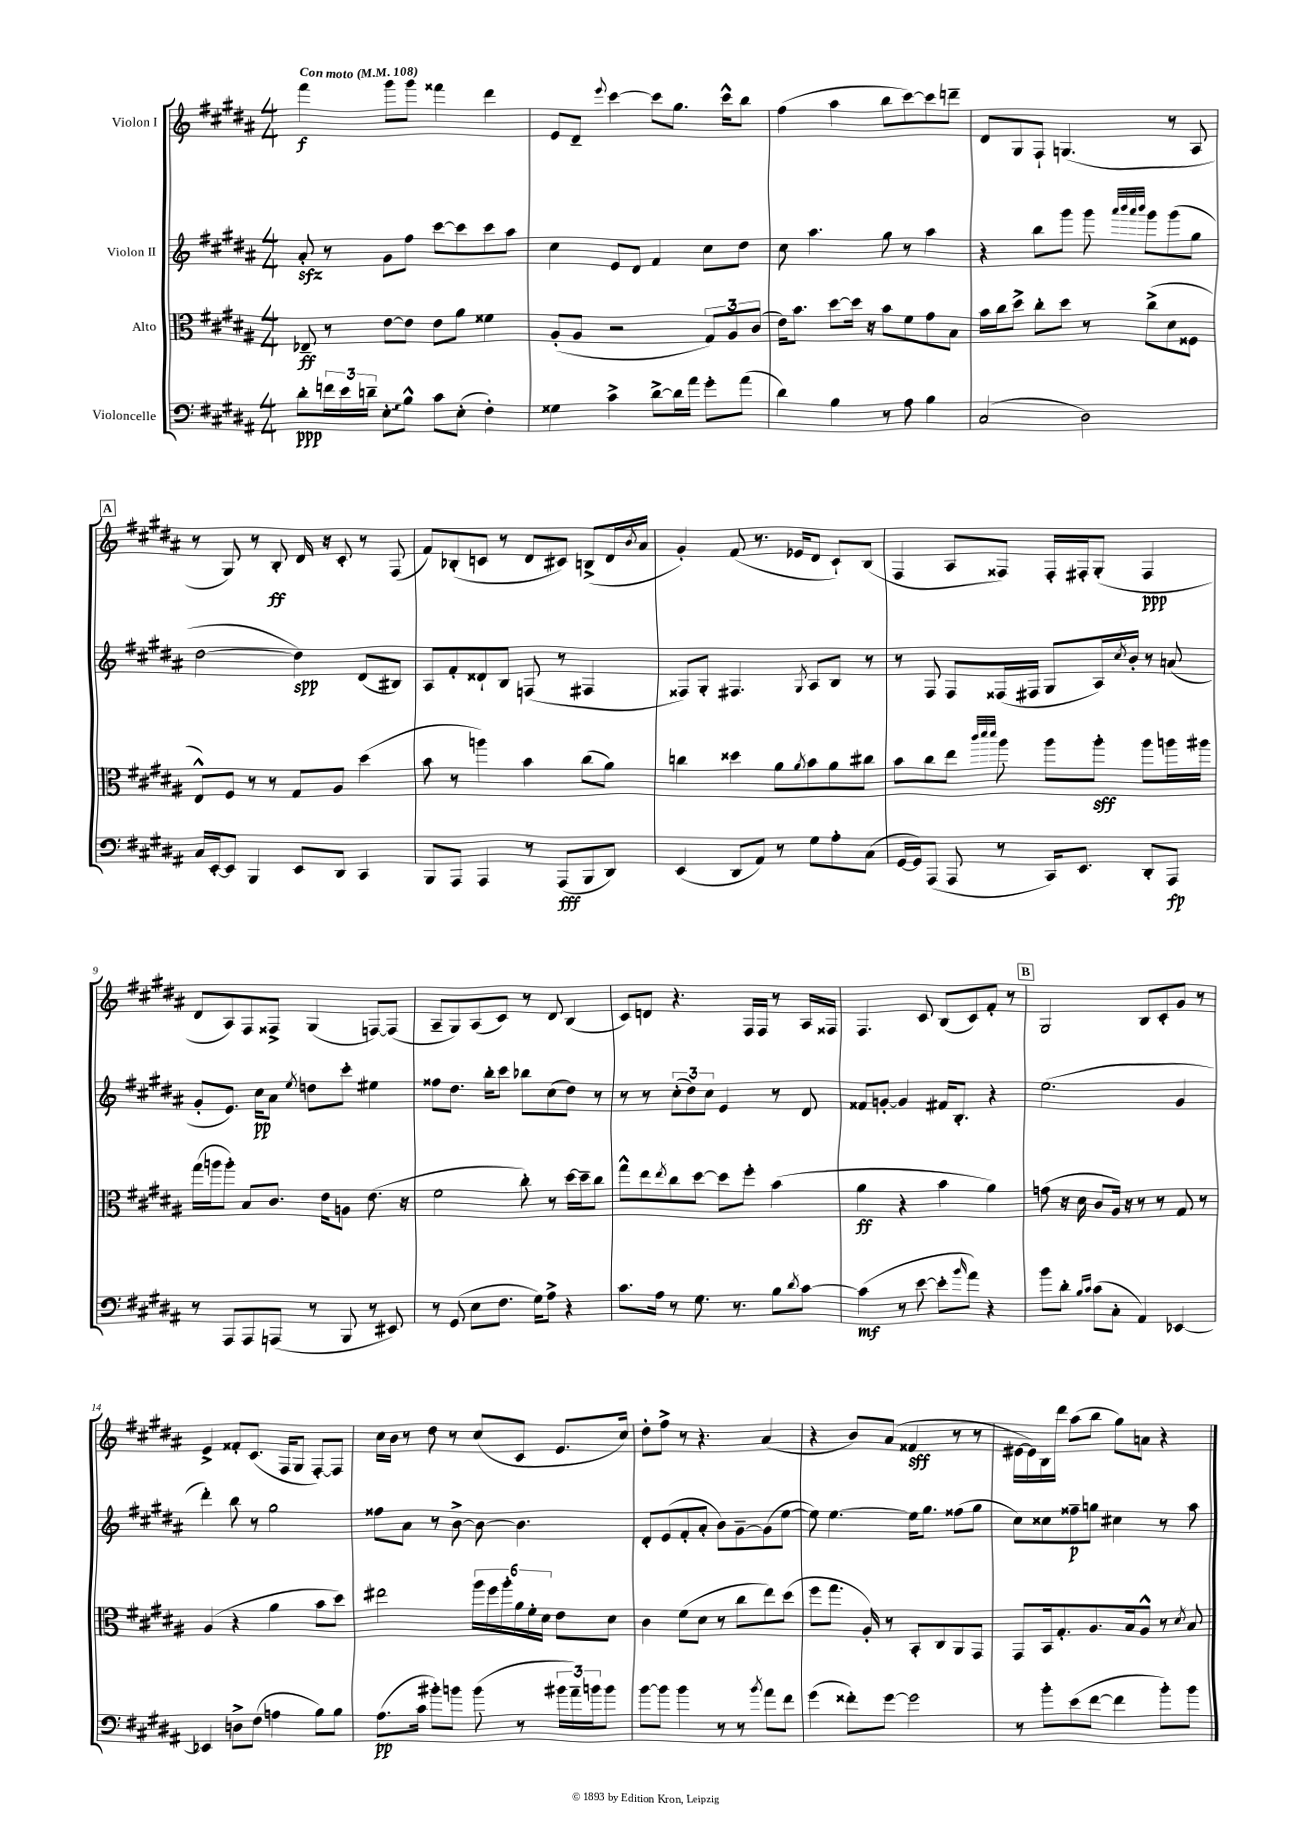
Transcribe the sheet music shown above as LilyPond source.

<<
\new StaffGroup <<
\new Staff = "s0" \with { instrumentName = "Violon I" } {
    \clef treble \key b \major \numericTimeSignature \time 4/4 \tempo "Con moto" 4 = 108
    fis'''4\f gis'''8 gis'''8 fisis'''4 dis'''4 |
    e'8 dis'8-- \appoggiatura { e'''8 } cis'''4~ cis'''8 gis''8. cis'''16-^ b''8 |
    fis''4( ais''4 b''8 cis'''8~) cis'''8 d'''8-- |
    dis'8 gis8 fis8-! g4.( r8 ais8 |
    \mark \markup { \box "A" } r8 gis8) r8 b8-.\ff dis'16 r16 cis'8-. r8 fis8( |
    fis'8) bes8-.( c'8 r8 dis'8 cis'8) b8->( dis'16 \acciaccatura { b'8 } ais'16 |
    gis'4-.) fis'8( r8. ees'16 dis'8 cis'8-!) b8( |
    fis4 ais8 fisis8) fisis16-. fis16-. gis8-.( fis4\ppp |
    dis'8 ais8) fis8 fisis8-> gis4( f8~) f8( |
    ais8-- gis8) ais8( cis'8) r8 dis'8 b4( |
    cis'8) d'8 r4. fis16 fis16 r8 ais16 fisis16 |
    fis4. cis'8 b8( cis'8) fis'8-. r8 |
    \mark \markup { \box "B" } gis2 b8 cis'8-. gis'8 r8 |
    e'4-> fisis'8-. cis'8.( fis16 gis8 fis8~-.) fis8 |
    cis''16 b'16 r8 dis''8 r8 cis''8( cis'8 e'8. cis''16) |
    dis''8-. fis''8-> r8 r4. ais'4( |
    r4 b'8) ais'8( fisis'4\sff r8 r8 |
    eis'16~ eis'16) b16 dis'''16 ais''8( b''8 gis''8) a'8 r4 \bar "|." |
}
\new Staff = "s1" \with { instrumentName = "Violon II" } {
    \clef treble \key b \major \numericTimeSignature \time 4/4
    ais'8-.\sfz r8 gis'8 fis''8 cis'''8~ cis'''8 cis'''8 ais''8 |
    cis''4 e'8 dis'8 fis'4 cis''8 dis''8 |
    cis''8 ais''4. gis''8 r8 ais''4 |
    r4 b''8 gis'''8 gis'''8 \grace { ais'''32 b'''32 ais'''32 b'''32 } gis'''8 gis'''8( gis''8 |
    \mark \markup { \box "A" } dis''2~ dis''4\spp) dis'8( bis8) |
    ais8 fis'8-. disis'8-! b8 f8( r8 fis4 |
    fisis8) gis8-. fis4. \acciaccatura { gis8 } ais8 b8 r8 |
    r8 fis8 fis8 fisis16( fis16 gis8 ais16) \acciaccatura { cis''8 } b'16-. r8 a'8( |
    gis'8-. e'8.) cis''16\pp ais'8 \acciaccatura { e''8 } d''8 cis'''8-. eis''4 |
    fisis''8 dis''8. b''16-. cis'''8 bes''8 cis''8( dis''8) r8 |
    r8 r8 \tuplet 3/2 { cis''8-.( dis''8) cis''8 } e'4 r8 dis'8 |
    fisis'8 g'8~-. g'4 fis'16 b8.-. r4 |
    \mark \markup { \box "B" } e''2.( gis'4 |
    dis'''4-.) b''8 r8 gis''2 |
    fisis''8 ais'8 r8 b'8~-> b'8~ b'4. |
    dis'8-. e'8( fis'8-. ais'8-. b'8) gis'8~-- gis'8( e''8~ |
    e''8) e''4.~ e''16 gis''8. fisis''8( gis''8 |
    cis''8) cisis''8 fisis''8--\p g''8 cis''4 r8 ais''8 \bar "|." |
}
\new Staff = "s2" \with { instrumentName = "Alto" } {
    \clef alto \key b \major \numericTimeSignature \time 4/4
    ees8--\ff r8 e'8~ e'8 e'8 ais'8 fisis'4 |
    ais8-.( ais8 r2 \tuplet 3/2 { gis8) ais8 cis'8( } |
    e'16) b'8. dis''8~ dis''16 r16 b'8 fis'8 gis'8 b8 |
    b'16 cis''16 dis''8-> cis''8-. dis''8 r8 cis''8->( dis'8 fisis8 |
    \mark \markup { \box "A" } e8-^) fis8 r8 r8 gis8 ais8 dis''4( |
    b'8 r8 a''4) b'4 cis''8( ais'8) |
    c''4 disis''4 ais'8 \acciaccatura { ais'8 } b'8 ais'8 cis''8 |
    b'8 cis''8 e''8 \grace { cis'''32 dis'''32 dis'''32 } ais''8 ais''8 ais''8-.\sff ais''8 a''16 ais''16 |
    gis''16( a''16 a''8-.) b8 cis'8. e'16 a8 e'8.( r16 |
    fis'2 cis''8-.) r8 dis''16~ dis''16-- cis''8 |
    gis''8-^ e''8 \acciaccatura { e''8 } cis''8 dis''8~ dis''8 fis''8-. b'4( |
    ais'4\ff r4 b'4 ais'4) |
    \mark \markup { \box "B" } g'8( r16 dis'16 cis'8 ais16) r16 r8 r8 gis8 r8 |
    ais4( r4 ais'4 b'8 dis''8) |
    eis''2 \tuplet 6/4 { ais''16 fis''16 ais''16-. ais'16 fis'16-. dis'16 } e'8 dis'8 |
    cis'4 fis'8( dis'8 r8 cis''8 e''8) dis''8( |
    fis''8 gis''8. ais16-.) r8 b,8-. cis8 ais,8 gis,8 |
    gis,8 b,16 gis8.-. ais8. b16 ais8-^ r8 \acciaccatura { dis'8 } b8 \bar "|." |
}
\new Staff = "s3" \with { instrumentName = "Violoncelle" } {
    \clef bass \key b \major \numericTimeSignature \time 4/4
    dis'8-.\ppp \tuplet 3/2 { f'16 e'16 d'16-- } \once \override Glissando.style = #'zigzag e8-.\glissando b8-^ cis'8 e8-.( fis4-.) |
    gisis4 cis'4-> dis'8~-> dis'16 ais'16 gis'8-. ais'8( |
    dis'4) b4 r8 ais8 b4 |
    cis2( dis2) |
    \mark \markup { \box "A" } cis16 e,16~-. e,8 b,,4 e,8 dis,8 cis,4 |
    b,,8 ais,,8 ais,,4 r8 ais,,8\fff( b,,8 dis,8) |
    e,4( dis,8 ais,8) r8 gis8 ais8-. cis8( |
    gis,16~ gis,16) ais,,8( ais,,8 r8 cis,16) e,8. dis,8-. ais,,8\fp |
    r8 ais,,8 ais,,8 a,,8( r8 b,,8 r8 eis,8) |
    r8 gis,8( e8 fis8. gis16) ais8-> r4 |
    cis'8. ais16 r8 gis8. r8. b8 \acciaccatura { dis'8 } cis'8~ |
    cis'4\mf( r8 e'8~ e'8-. \grace { b'16 } ais'8) r4 |
    \mark \markup { \box "B" } b'8 dis'8-. \grace { b16 cis'16 } cis'8( cis8-. ais,4) ees,4~ |
    ees,4 d8-> fis8( a4 b8) b8 |
    ais8.\pp( cis'16 bis'8-.) b'8 b'8( r8 \tuplet 3/2 { bis'16 ais'16--) b'16 } b'8 |
    b'8~ b'8 b'4 r8 r8 \acciaccatura { b'8 } ais'8 fis'8 |
    gis'4( fisis'8-.) gis'8~ gis'2 |
    r8 b'8-. e'8( fis'8~ fis'4 b'8-.) b'8 \bar "|." |
}
>>
>>
